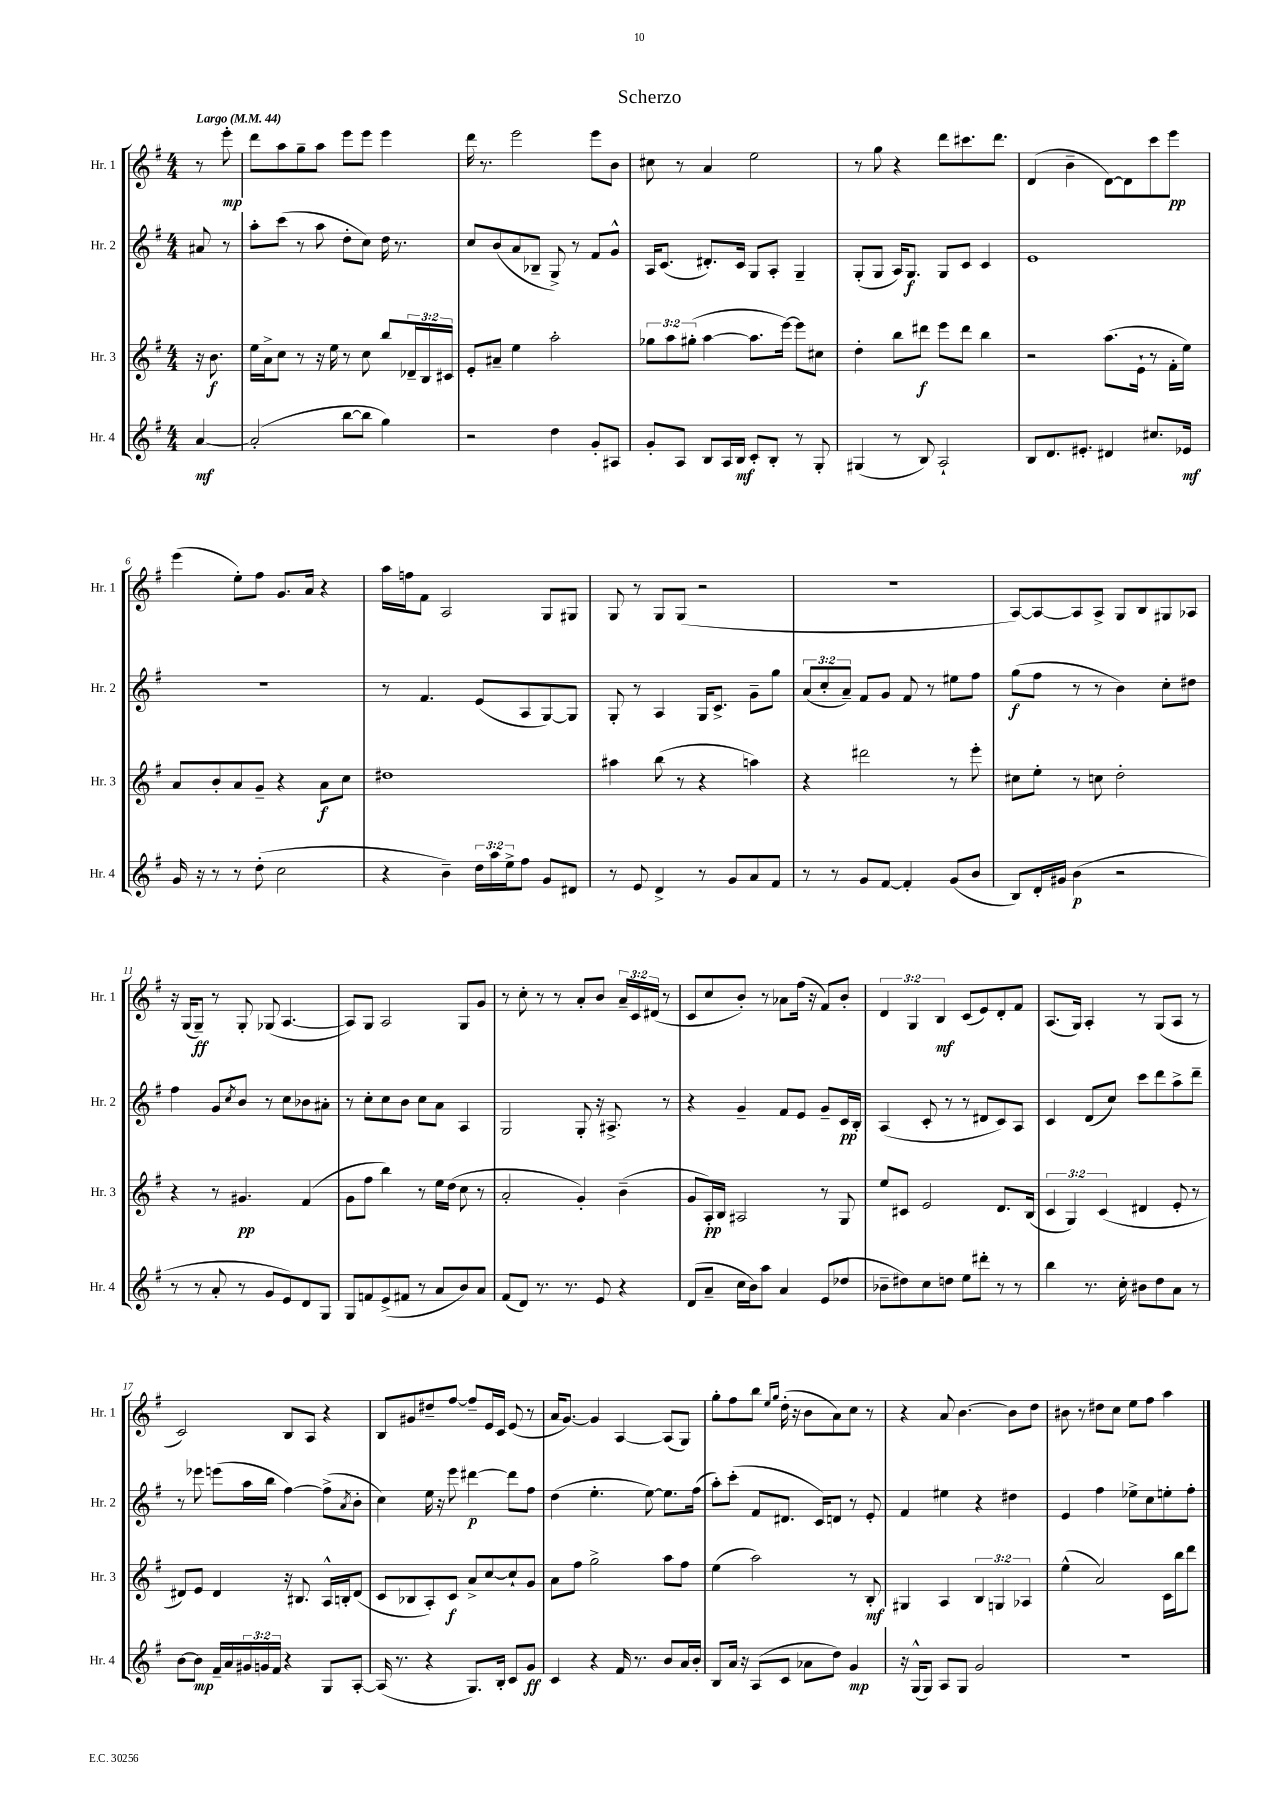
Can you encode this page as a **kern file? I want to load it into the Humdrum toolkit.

**kern	**dynam	**kern	**dynam	**kern	**dynam	**kern	**dynam
*part4	*part4	*part3	*part3	*part2	*part2	*part1	*part1
*staff4	*staff4	*staff3	*staff3	*staff2	*staff2	*staff1	*staff1
*I"Hr. 4	*	*I"Hr. 3	*	*I"Hr. 2	*	*I"Hr. 1	*
*I'Hr. 4	*	*I'Hr. 3	*	*I'Hr. 2	*	*I'Hr. 1	*
*clefG2	*	*clefG2	*	*clefG2	*	*clefG2	*
*k[f#]	*	*k[f#]	*	*k[f#]	*	*k[f#]	*
*M4/4	*	*M4/4	*	*M4/4	*	*M4/4	*
*MM44	*	*MM44	*	*MM44	*	*MM44	*
=	=	=	=	=	=	=	=
!	!	!	!	!	!	!LO:TX:a:B:t=Largo	!
[4a/	mf	16r	.	8a#X/	.	8r	.
.	.	8.b\	f	.	.	.	.
.	.	.	.	8r	.	8eee'\	mp
=1	=1	=1	=1	=1	=1	=1	=1
(2a'/]	.	16ee\LL	.	8aa'\L	.	8ddd\L	.
.	.	16a^\J	.	.	.	.	.
.	.	8cc\J	.	(8ccc\J	.	8aa\	.
.	.	8r	.	8r	.	8gg~\	.
.	.	16r	.	8aa\	.	8aa\J	.
.	.	16ee\	.	.	.	.	.
[8bb\L	.	8r	.	8dd'\L	.	8eee\L	.
8bb\J]	.	8cc\	.	8cc\J)	.	8eee\J	.
4gg\)	.	8bb/L	.	16dd\	.	4eee\	.
.	.	.	.	8.r	.	.	.
.	.	24d-X~/L	.	.	.	.	.
.	.	24B/	.	.	.	.	.
.	.	24c#X/JJ	.	.	.	.	.
=2	=2	=2	=2	=2	=2	=2	=2
2r	.	8e'/L	.	8cc/L	.	16ddd\	.
.	.	.	.	.	.	8.r	.
.	.	8a#X~/J	.	(8b/	.	.	.
.	.	4ee\	.	8a/	.	2eee\	.
.	.	.	.	8B-X~/J	.	.	.
4dd\	.	2aa'\	.	8G^/)	.	.	.
.	.	.	.	8r	.	.	.
8g'/L	.	.	.	8f#/L	.	8eee\L	.
8A#X/J	.	.	.	8g^^/J	.	8b\J	.
=3	=3	=3	=3	=3	=3	=3	=3
8g'/L	.	12gg-X\L	.	16A/KL	.	8cc#X\	.
.	.	.	.	(8.c/J	.	.	.
.	.	12aa\	.	.	.	.	.
8A/J	.	.	.	.	.	8r	.
.	.	(12gg#X'\J	.	.	.	.	.
8B/L	.	[4aa\	.	8.d#X'/L)	.	4a/	.
16A/L	.	.	.	.	.	.	.
16B/JJ	mf	.	.	16c/Jk	.	.	.
8c'/L	.	8.aa\L]	.	8G/L	.	2ee\	.
8B'/J	.	.	.	8A'/J	.	.	.
.	.	[16eee\Jk)	.	.	.	.	.
8r	.	8eee\L]	.	4G~/	.	.	.
8G'/	.	8cc#X\J	.	.	.	.	.
=4	=4	=4	=4	=4	=4	=4	=4
(4G#X/	.	4dd'\	.	(8G'/L	.	8r	.
.	.	.	.	8G/J	.	8gg\	.
8r	.	8bb\L	.	16A/KL)	.	4r	.
.	.	.	.	8.G/J	f	.	.
8B/)	.	8ddd#X\J	f	.	.	.	.
2A`/	.	8eee\L	.	8G/L	.	8ddd\L	.
.	.	8ddd#\J	.	8c/J	.	8.ccc#X\	.
.	.	4bb\	.	4c/	.	.	.
.	.	.	.	.	.	8.ddd\J	.
=5	=5	=5	=5	=5	=5	=5	=5
8B/L	.	2r	.	1e	.	(4d/	.
8.d/	.	.	.	.	.	.	.
.	.	.	.	.	.	4b~\	.
8.e#X'/J	.	.	.	.	.	.	.
4d#X/	.	(8.aa\L	.	.	.	[8d\L)	.
.	.	.	.	.	.	8d\]	.
.	.	16e`\Jk	.	.	.	.	.
8.cc#X/L	.	8r	.	.	.	8ccc\	.
.	.	16f#'\LL	.	.	.	8eee\J	pp
16e-X/Jk	mf	16ee\JJ)	.	.	.	.	.
!!LO:LB:g=z
=6	=6	=6	=6	=6	=6	=6	=6
16g/	.	8a/L	.	1r	.	(4eee\	.
16r	.	.	.	.	.	.	.
8r	.	8b'/	.	.	.	.	.
8r	.	8a/	.	.	.	8ee'\L)	.
(8dd'\	.	8g~/J	.	.	.	8ff#\J	.
2cc\	.	4r	.	.	.	8.g/L	.
.	.	.	.	.	.	16a/Jk	.
.	.	8a\L	f	.	.	4r	.
.	.	8cc\J	.	.	.	.	.
=7	=7	=7	=7	=7	=7	=7	=7
4r	.	1dd#X	.	8r	.	16aa\LL	.
.	.	.	.	.	.	16ffn\J	.
.	.	.	.	4.f#/	.	8f#\J	.
4b~\)	.	.	.	.	.	2A/	.
24dd\LL	.	.	.	(8e/L	.	.	.
24aa\	.	.	.	.	.	.	.
24ee^\J	.	.	.	.	.	.	.
8ff#\J	.	.	.	8A/	.	.	.
8g/L	.	.	.	[8G/)	.	8G/L	.
8d#X/J	.	.	.	8G/J]	.	8G#X/J	.
=8	=8	=8	=8	=8	=8	=8	=8
8r	.	4aa#X\	.	8G'/	.	8G/	.
8e/	.	.	.	8r	.	8r	.
4d^/	.	(8bb\	.	4A/	.	8G/L	.
.	.	8r	.	.	.	(8G/J	.
8r	.	4r	.	16G/KL	.	2r	.
.	.	.	.	8.c^/J	.	.	.
8g/L	.	.	.	.	.	.	.
8a/	.	4aan\)	.	8g~\L	.	.	.
8f#/J	.	.	.	8gg\J	.	.	.
=9	=9	=9	=9	=9	=9	=9	=9
8r	.	4r	.	(12a/L	.	1r	.
.	.	.	.	12cc'/	.	.	.
8r	.	.	.	.	.	.	.
.	.	.	.	12a~/J)	.	.	.
8g/L	.	2ddd#X\	.	8f#/L	.	.	.
[8f#/J	.	.	.	8g/J	.	.	.
4f#'/]	.	.	.	8f#/	.	.	.
.	.	.	.	8r	.	.	.
(8g/L	.	8r	.	8ee#X\L	.	.	.
8b/J	.	8eee'\	.	8ff#\J	.	.	.
=10	=10	=10	=10	=10	=10	=10	=10
8B/L)	.	8cc#X\L	.	(8gg\L	f	[8A/L)	.
16d'/L	.	8ee'\J	.	8ff#\J	.	8A/_	.
16g#X/JJ	.	.	.	.	.	.	.
(4b\	p	8r	.	8r	.	8A/]	.
.	.	8ccn\	.	8r	.	8A^/J	.
2r	.	2dd'\	.	4b\)	.	8G/L	.
.	.	.	.	.	.	8B/	.
.	.	.	.	8cc'\L	.	8G#X/	.
.	.	.	.	8dd#X\J	.	8A-X/J	.
!!LO:LB:g=z
=11	=11	=11	=11	=11	=11	=11	=11
8r	.	4r	.	4ff#\	.	16r	.
.	.	.	.	.	.	(16G/KL	.
8r	.	.	.	.	.	8G~/J)	ff
8a'/	.	8r	.	8g/L	.	8r	.
.	.	.	.	8qcc/	.	.	.
8r	.	4.g#X/	pp	8b/J	.	8G'/	.
8g/L	.	.	.	8r	.	(8G-X/	.
8e/)	.	.	.	8cc\L	.	[4.A/	.
8d/	.	(4f#/	.	8b-X\	.	.	.
8G/J	.	.	.	8a#X'\J	.	.	.
=12	=12	=12	=12	=12	=12	=12	=12
8G/L	.	8g\L	.	8r	.	8A/L])	.
8fn/	.	8ff#\J	.	8cc'\L	.	8G/J	.
(8e^/	.	4bb\)	.	8cc\	.	2A/	.
8f#X/J	.	.	.	8b\J	.	.	.
8r	.	8r	.	8cc\L	.	.	.
8a/L	.	16ee\LL	.	8a\J	.	.	.
.	.	(16dd\JJ	.	.	.	.	.
8b/)	.	8cc\	.	4A/	.	8G/L	.
8a/J	.	8r	.	.	.	8g/J	.
=13	=13	=13	=13	=13	=13	=13	=13
(8f#/L	.	2a'/	.	2G/	.	8r	.
8d/J)	.	.	.	.	.	8cc'\	.
8.r	.	.	.	.	.	8r	.
.	.	.	.	.	.	8r	.
8.r	.	.	.	.	.	.	.
.	.	4g'/)	.	8G'/	.	8a'/L	.
8e/	.	.	.	16r	.	8b/J	.
.	.	.	.	8.A#X^/	.	.	.
4r	.	(4b~\	.	.	.	24a~/LL	.
.	.	.	.	.	.	24c/	.
.	.	.	.	.	.	(24d#X/JJ	.
.	.	.	.	8r	.	8r	.
=14	=14	=14	=14	=14	=14	=14	=14
(8d/L	.	8g/L	.	4r	.	8c/L	.
8a~/J	.	16A'/L)	pp	.	.	8cc/	.
.	.	16B/JJ	.	.	.	.	.
16cc\LL	.	2A#X/	.	4g~/	.	8b'/J)	.
16b\J)	.	.	.	.	.	.	.
8aa\J	.	.	.	.	.	8r	.
4a/	.	.	.	8f#/L	.	8a-X\L	.
.	.	.	.	8e/J	.	(16ff#\Jk	.
.	.	.	.	.	.	16r	.
(8e/L	.	8r	.	8g~/L	.	8f#/L)	.
8dd-X/J	.	8G/	.	16c/L	pp	8b'/J	.
.	.	.	.	16B'/JJ	.	.	.
=15	=15	=15	=15	=15	=15	=15	=15
8b-X~\L	.	8ee/L	.	(4A/	.	6d/	.
8dd#X\)	.	8c#X/J	.	.	.	.	.
.	.	.	.	.	.	6G/	.
8cc\	.	2e/	.	8c'/	.	.	.
.	.	.	.	.	.	6B/	mf
8ddn\J	.	.	.	8r	.	.	.
8ee\L	.	.	.	8r	.	(8c/L	.
8ddd#X'\J	.	.	.	8d#X/L	.	8e/)	.
8r	.	8.d/L	.	8c/)	.	8d'/	.
8r	.	.	.	8A/J	.	8f#/J	.
.	.	(16B/Jk	.	.	.	.	.
=16	=16	=16	=16	=16	=16	=16	=16
4bb\	.	6c/	.	4c/	.	(8.A/L	.
.	.	6G/)	.	.	.	.	.
.	.	.	.	.	.	16G/Jk)	.
8.r	.	.	.	(8d/L	.	4A'/	.
.	.	(6c/	.	.	.	.	.
.	.	.	.	8cc/J)	.	.	.
16cc'\	.	.	.	.	.	.	.
8b#X\L	.	4d#X/	.	8ccc\L	.	8r	.
8dd\	.	.	.	8ddd\	.	(8G/L	.
8a\J	.	8e'/	.	8aa^\	.	8A/J	.
8r	.	8r	.	8ddd~\J	.	8r	.
!!LO:LB:g=z
=17	=17	=17	=17	=17	=17	=17	=17
[8b\L	.	8d#X/L)	.	8r	.	2c/)	.
8b\J]	mp	8e/J	.	8eee-X\	.	.	.
16f#~/LL	.	4d#/	.	(8eeen\L	.	.	.
16a/	.	.	.	.	.	.	.
24g#X/	.	.	.	16aa\L	.	.	.
24gn/	.	.	.	.	.	.	.
.	.	.	.	16bb\JJ	.	.	.
24f#/JJ	.	.	.	.	.	.	.
4r	.	16r	.	[4ff#\)	.	8B/L	.
.	.	8.B#X/	.	.	.	.	.
.	.	.	.	.	.	8A/J	.
8G/L	.	16A^^/LL	.	(8ff#^\L]	.	4r	.
.	.	16Bn'/J	.	.	.	.	.
.	.	.	.	8qa/	.	.	.
[8A'/J	.	(8d#/J	.	8b'\J	.	.	.
=18	=18	=18	=18	=18	=18	=18	=18
(16A/]	.	8c/L	.	4cc\)	.	8B/L	.
8.r	.	.	.	.	.	.	.
.	.	8B-X/	.	.	.	8g#X/	.
4r	.	8A'/)	.	16ee\	.	8dd#X~/	.
.	.	.	.	16r	.	.	.
.	.	8c/J	f	8eee\	.	[8ff#/J	.
8.G/L)	.	8a^/L	.	[4ddd#X\	p	8ff#~/L]	.
.	.	[8cc/	.	.	.	16e/L	.
16B'/Jk	.	.	.	.	.	16c/JJ	.
8c/L	.	8cc`/]	.	8ddd#\L]	.	(8e/	.
8g/J	ff	8g/J	.	8ff#\J	.	8r	.
=19	=19	=19	=19	=19	=19	=19	=19
4c/	.	8a\L	.	(4dd\	.	16a/KL	.
.	.	.	.	.	.	[8.g/J)	.
.	.	8ff#\J	.	.	.	.	.
4r	.	2gg^\	.	4.ee'\	.	4g/]	.
16f#/	.	.	.	.	.	[4A/	.
8.r	.	.	.	.	.	.	.
.	.	.	.	[8ee\)	.	.	.
8b/L	.	8aa\L	.	8.ee\L]	.	(8A/L]	.
16a/L	.	8ff#\J	.	.	.	8G/J)	.
16b'/JJ	.	.	.	(16ff#\Jk	.	.	.
=20	=20	=20	=20	=20	=20	=20	=20
8B/L	.	(4ee\	.	8aa'\L)	.	8gg'\L	.
16a/Jk	.	.	.	(8ccc'\J	.	8ff#\	.
16r	.	.	.	.	.	.	.
(8A/L	.	2aa\)	.	8f#/L	.	8bb\J	.
.	.	.	.	.	.	16qqee/LL	.
.	.	.	.	.	.	16qqgg/JJ	.
8c/J	.	.	.	8.d#X/J	.	(16dd'\	.
.	.	.	.	.	.	16r	.
8a-X\L	.	.	.	.	.	8b\L	.
.	.	.	.	16c/KL)	.	.	.
8dd\J)	.	.	.	8dn/J	.	8a\)	.
4g/	mp	8r	.	8r	.	8cc\J	.
.	.	8B'/	mf	8e'/	.	8r	.
=21	=21	=21	=21	=21	=21	=21	=21
16r	.	4G#X/	.	4f#/	.	4r	.
(16G^^/KL	.	.	.	.	.	.	.
8G/J)	.	.	.	.	.	.	.
8A/L	.	4A/	.	4ee#X\	.	8a/	.
8G/J	.	.	.	.	.	[4.b\	.
2g/	.	6B/	.	4r	.	.	.
.	.	6Gn/	.	.	.	.	.
.	.	.	.	4dd#X\	.	8b\L]	.
.	.	6A-X/	.	.	.	.	.
.	.	.	.	.	.	8dd\J	.
=22	=22	=22	=22	=22	=22	=22	=22
1r	.	(4ee^^\	.	4e/	.	8b#X\	.
.	.	.	.	.	.	8r	.
.	.	2a/)	.	4ff#\	.	8dd#X\L	.
.	.	.	.	.	.	8cc\J	.
.	.	.	.	8ee-X^\L	.	8ee\L	.
.	.	.	.	8cc\	.	8ff#\J	.
.	.	16c\LL	.	8een'\	.	4aa\	.
.	.	16bb\J	.	.	.	.	.
.	.	8ddd\J	.	8ff#'\J	.	.	.
==	==	==	==	==	==	==	==
*-	*-	*-	*-	*-	*-	*-	*-
